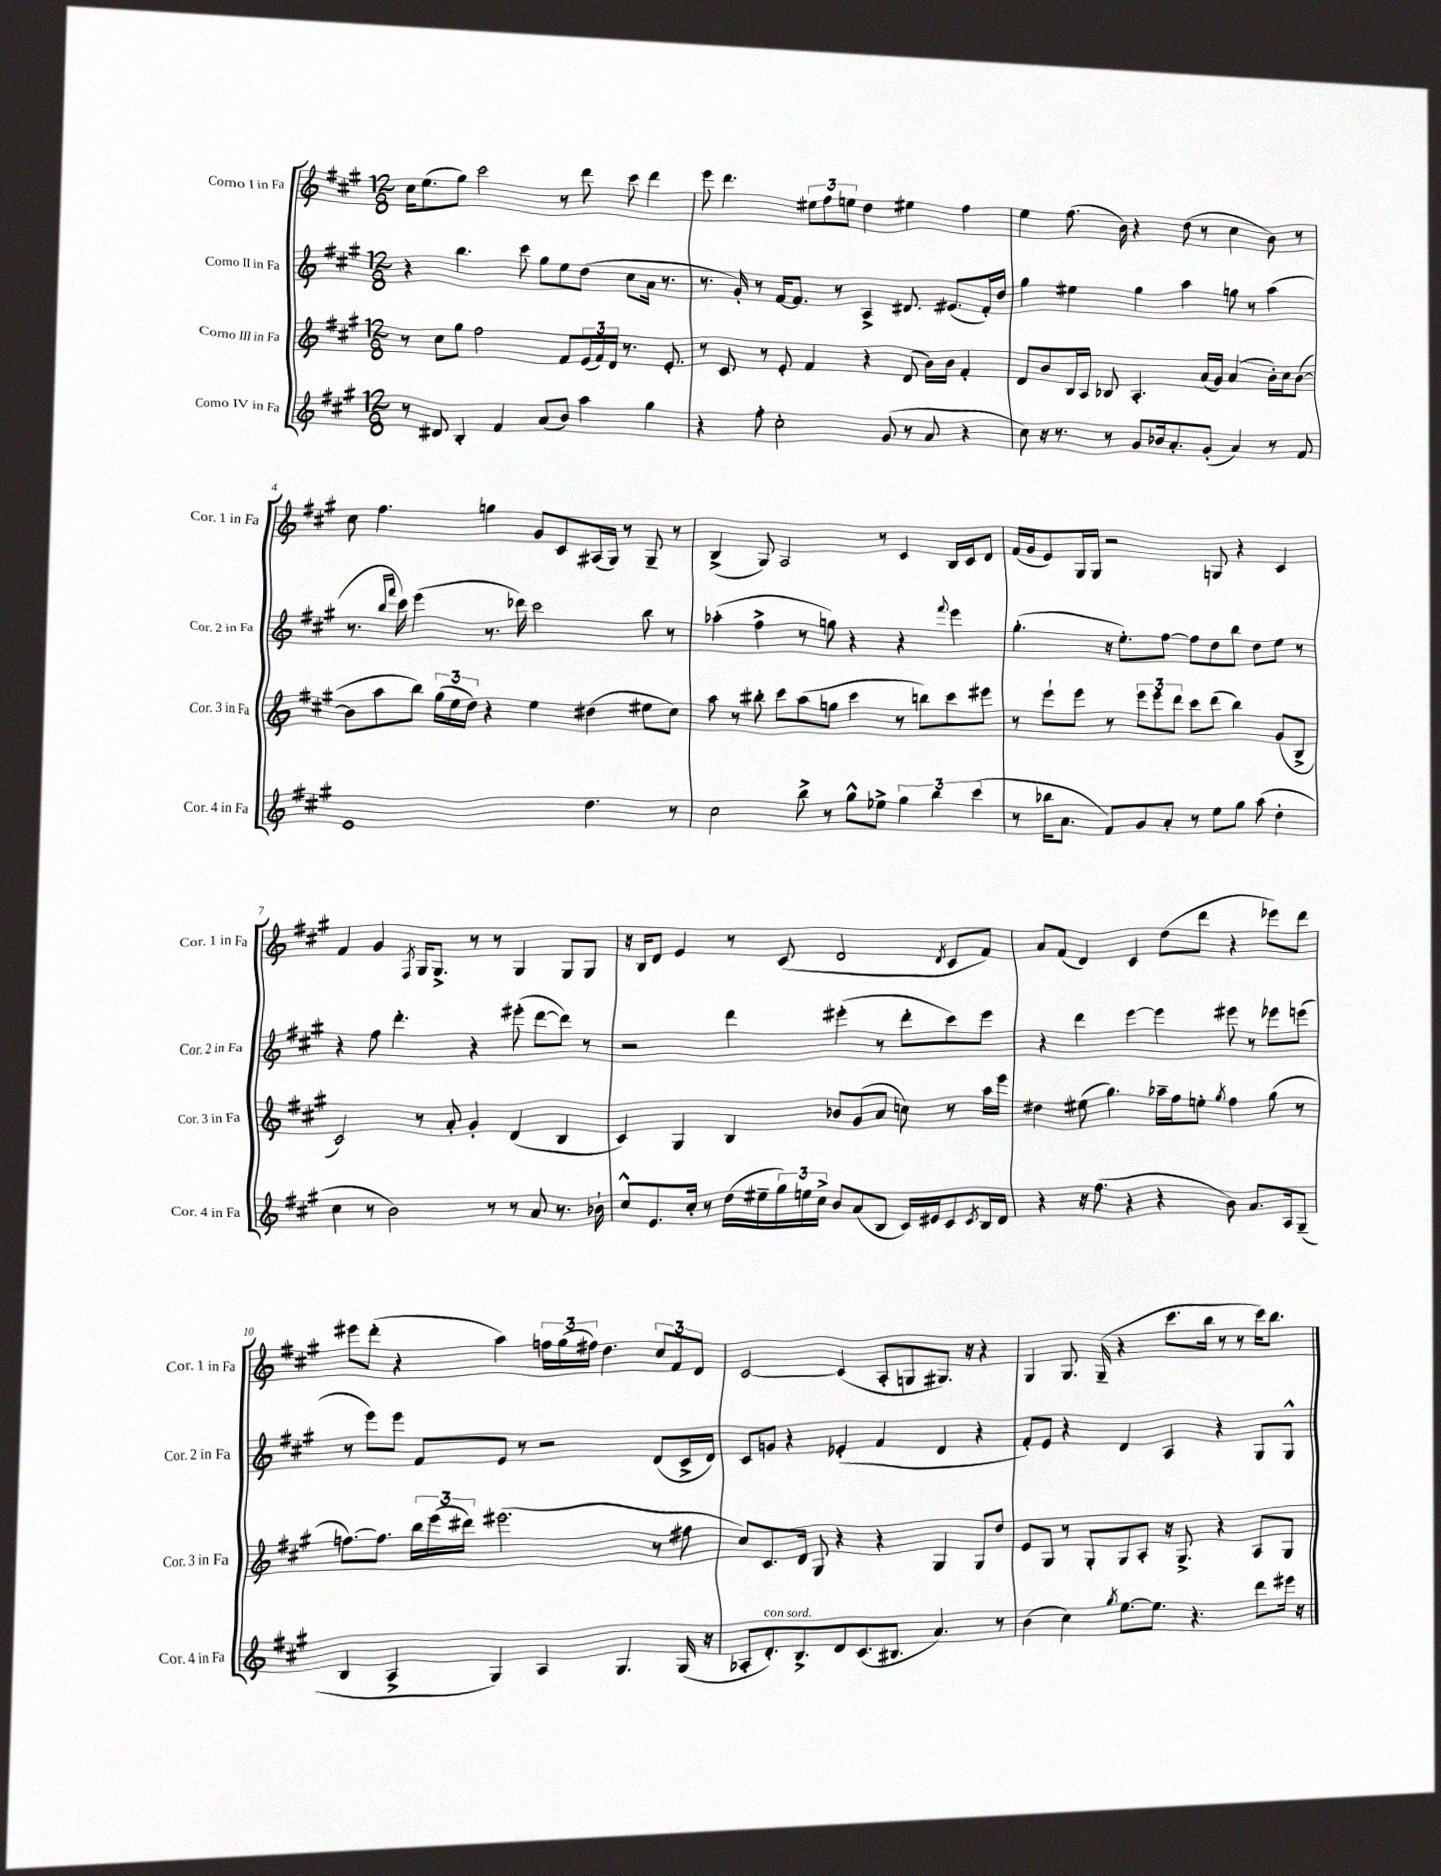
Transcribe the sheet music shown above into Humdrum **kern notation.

**kern	**kern	**kern	**kern
*staff4	*staff3	*staff2	*staff1
*clefG2	*clefG2	*clefG2	*clefG2
*k[f#c#g#]	*k[f#c#g#]	*k[f#c#g#]	*k[f#c#g#]
*M12/8	*M12/8	*M12/8	*M12/8
8r	8r	4r	16cc#
.	.	.	(8.ee
8d#	8cc#	.	.
4B'	8gg#	4.bb	8gg#)
.	2ff#	.	2ccc#
4f#	.	.	.
.	.	8ccc#	.
(8a	.	8gg#	.
8b)	8f#	8ee	8r
4aa	(24e	(8dd	8ddd
.	24f#)	.	.
.	24d	.	.
.	8.r	8cc#	8ccc#
4gg#	.	16a	4ddd
.	8.e'	8.r	.
=	=	=	=
4r	8r	8.r	8eee
.	8c#	.	4.ddd
.	.	16g#')	.
8ff#'	8r	8r	.
2cc#'	8e'	[16f#	.
.	.	8.f#]	.
.	4f#	.	12ee#
.	.	.	12ff#
.	.	8r	.
.	.	.	12ee
.	4r	4A^	4dd
(8g#	.	.	.
8r	(8d	8.d#	4ee#
8a	16b)	.	.
.	16b	(8.e#	.
4r	4f#'	.	4ff#
.	.	16f#')	.
.	.	16dd	.
=	=	=	=
8cc#)	8d	4gg#	4ee
16r	8b	.	.
8.r	.	.	.
.	16B	4ee#	(8.ff#
.	16A	.	.
8r	8B-	.	.
.	.	.	16b)
8g#	4.A'	4gg#	4r
16b-	.	.	.
8.a'	.	.	.
.	.	4aa	(8dd
(8g#'	(16a	.	8r
.	16g#)	.	.
4a)	(4a	8gg	4cc#
.	.	8r	.
8r	16b')	(4aa	8b)
.	16cc#	.	.
8f#	([8b	.	8r
=	=	=	=
1e	8b]	8.r	8cc#
.	8aa	.	4.ff#
.	.	16qqbb	.
.	.	16qqfff#	.
.	.	16ccc#)	.
.	8bb)	(4eee	.
.	(24gg#	.	.
.	24ee	.	.
.	24dd)	.	.
.	4r	8.r	4gg
.	.	16ddd-)	.
.	4ee	2ccc#	8g#
.	.	.	8c#
4.dd	(4dd#	.	(16A#
.	.	.	16G#)
.	.	.	8r
.	8ee#	8bb	8G#~
8r	8cc#)	8r	8r
=	=	=	=
2cc#	8aa	(4aa-'	(4B^
.	8r	.	.
.	8bb#'	4ff#^	8G#)
.	8ccc#	.	2A
8bb^	(8aa	8r	.
8r	8gg	8gg)	.
8gg#^^	4ccc#	4r	.
8ee-^	.	.	8r
6gg#	8r	4r	4c#
.	8bb)	.	.
6bb	.	.	.
.	.	8qqfff#	.
.	8ccc#	4eee	16B
.	.	.	16c#
(6ccc#	.	.	.
.	8eee#	.	8d
=	=	=	=
8r	8r	(4.gg#'	(16f#
.	.	.	16g#
16bb-	8eee`	.	8e)
8.a	.	.	.
.	8eee	.	16G#
.	.	.	16G#
8f#)	8r	16r	2r
.	.	8.ee')	.
8g#	12eee	.	.
.	12eee	.	.
8a'	.	[8ff#	.
.	12ddd	.	.
8r	8ccc#	8ff#]	.
8ee	(8ddd	8dd	8G
8gg#	4bb)	8bb	4r
(8aa	.	8dd	.
4dd'	(8g#	8ee	4c#
.	8B^	8r	.
=	=	=	=
4cc#	2c#)	4r	4f#
8r	.	8ff#	4g#
2b)	.	4.ddd'	.
.	.	.	8qF#
.	8r	.	16G#
.	.	.	8.G#^
.	8a'	.	.
.	4g#'	4r	8r
8r	.	.	8r
8r	(4d	(8eee#'	4G#
8a	.	[8ddd	.
8.r	4B	8ddd])	8G#
.	.	8r	8G#
16b-`	.	.	.
=	=	=	=
8cc#^^	4c#)	2r	16r
.	.	.	16B
8.e	.	.	8d
.	4G#	.	4e
16cc#'	.	.	.
8r	.	.	.
(16dd	4B	4ddd	8r
16ee#~	.	.	.
24gg#)	.	.	(8c#
24ee	.	.	.
24cc#^	.	.	.
8b	8b-	(4eee#'	2d
(8a	(8g#	.	.
8B	8a	8r	.
16c#)	8cc)	8ddd'	.
16e#	.	.	.
.	.	.	8qd
8c#	8r	8ccc#)	8c#
8qc#	.	.	.
16B	16aa	8eee#	8f#)
16d	16eee	.	.
=	=	=	=
4r	4dd#	4r	8a
.	.	.	(8f#
16r	(8ee#	4ddd	4d)
(8.ff#	.	.	.
.	4.gg#)	.	.
4r	.	[4eee	4c#
4r	16aa-~	4eee]	(8dd
.	16ff#	.	.
.	8ee'	.	8ddd
.	8qgg#	.	.
8b)	4ff#	8eee#	4r
8.a	.	8r	.
.	(8gg#	8eee-	8eee-)
16A	.	.	.
(8G#~	8r	(8eee	8ddd
=	=	=	=
4B	[8.ff)	8r	8eee#
.	.	8eee)	(8ddd'
.	8.ff]	.	.
4A^	.	8eee	4r
.	24bb	8f#	.
.	(24eee	.	.
.	24ddd#)	.	.
4G#)	(2.eee#	8e	4aa)
.	.	8r	.
4A	.	2r	24ff
.	.	.	(24gg#
.	.	.	24ff#)
.	.	.	4.dd
4.G#	.	.	.
.	8r	(8d	12cc#
.	.	.	12f#
(16G#	8ff#	16c#^	.
.	.	.	12d
16r	.	16d)	.
=	=	=	=
8A-'	8cc#)	8c#	[2c#
8.d')	8.c#	8g	.
.	.	4r	.
8.B^	16d	.	.
.	8G#	.	.
8d	4r	(4e-'	(4c#]
(8.c#	.	.	.
.	4r	4f#	8A'
8.B#	.	.	.
.	.	.	8G
4.a)	4G#	4d	8.G#)
.	.	.	16r
.	8G#	4r	4r
8r	8dd	.	.
=	=	=	=
(4b	8e	8f#')	4G#
.	8G#	8e	.
4cc#)	8r	4r	8.G#
.	8G#'	.	.
.	.	.	(16G#~
8qgg#	.	.	.
[8.ee	8G#	4d	4r
.	8A'	.	.
8.ee]	.	.	.
.	16r	4A	8.ccc#
.	8.G#^	.	.
4.r	.	.	.
.	.	.	16bb
.	4r	4r	8r
.	.	.	8r
8ddd	8A	8G#	16ccc#)
.	.	.	8.bb
16eee#	8G#	8G#^^	.
16r	.	.	.
==	==	==	==
*-	*-	*-	*-
